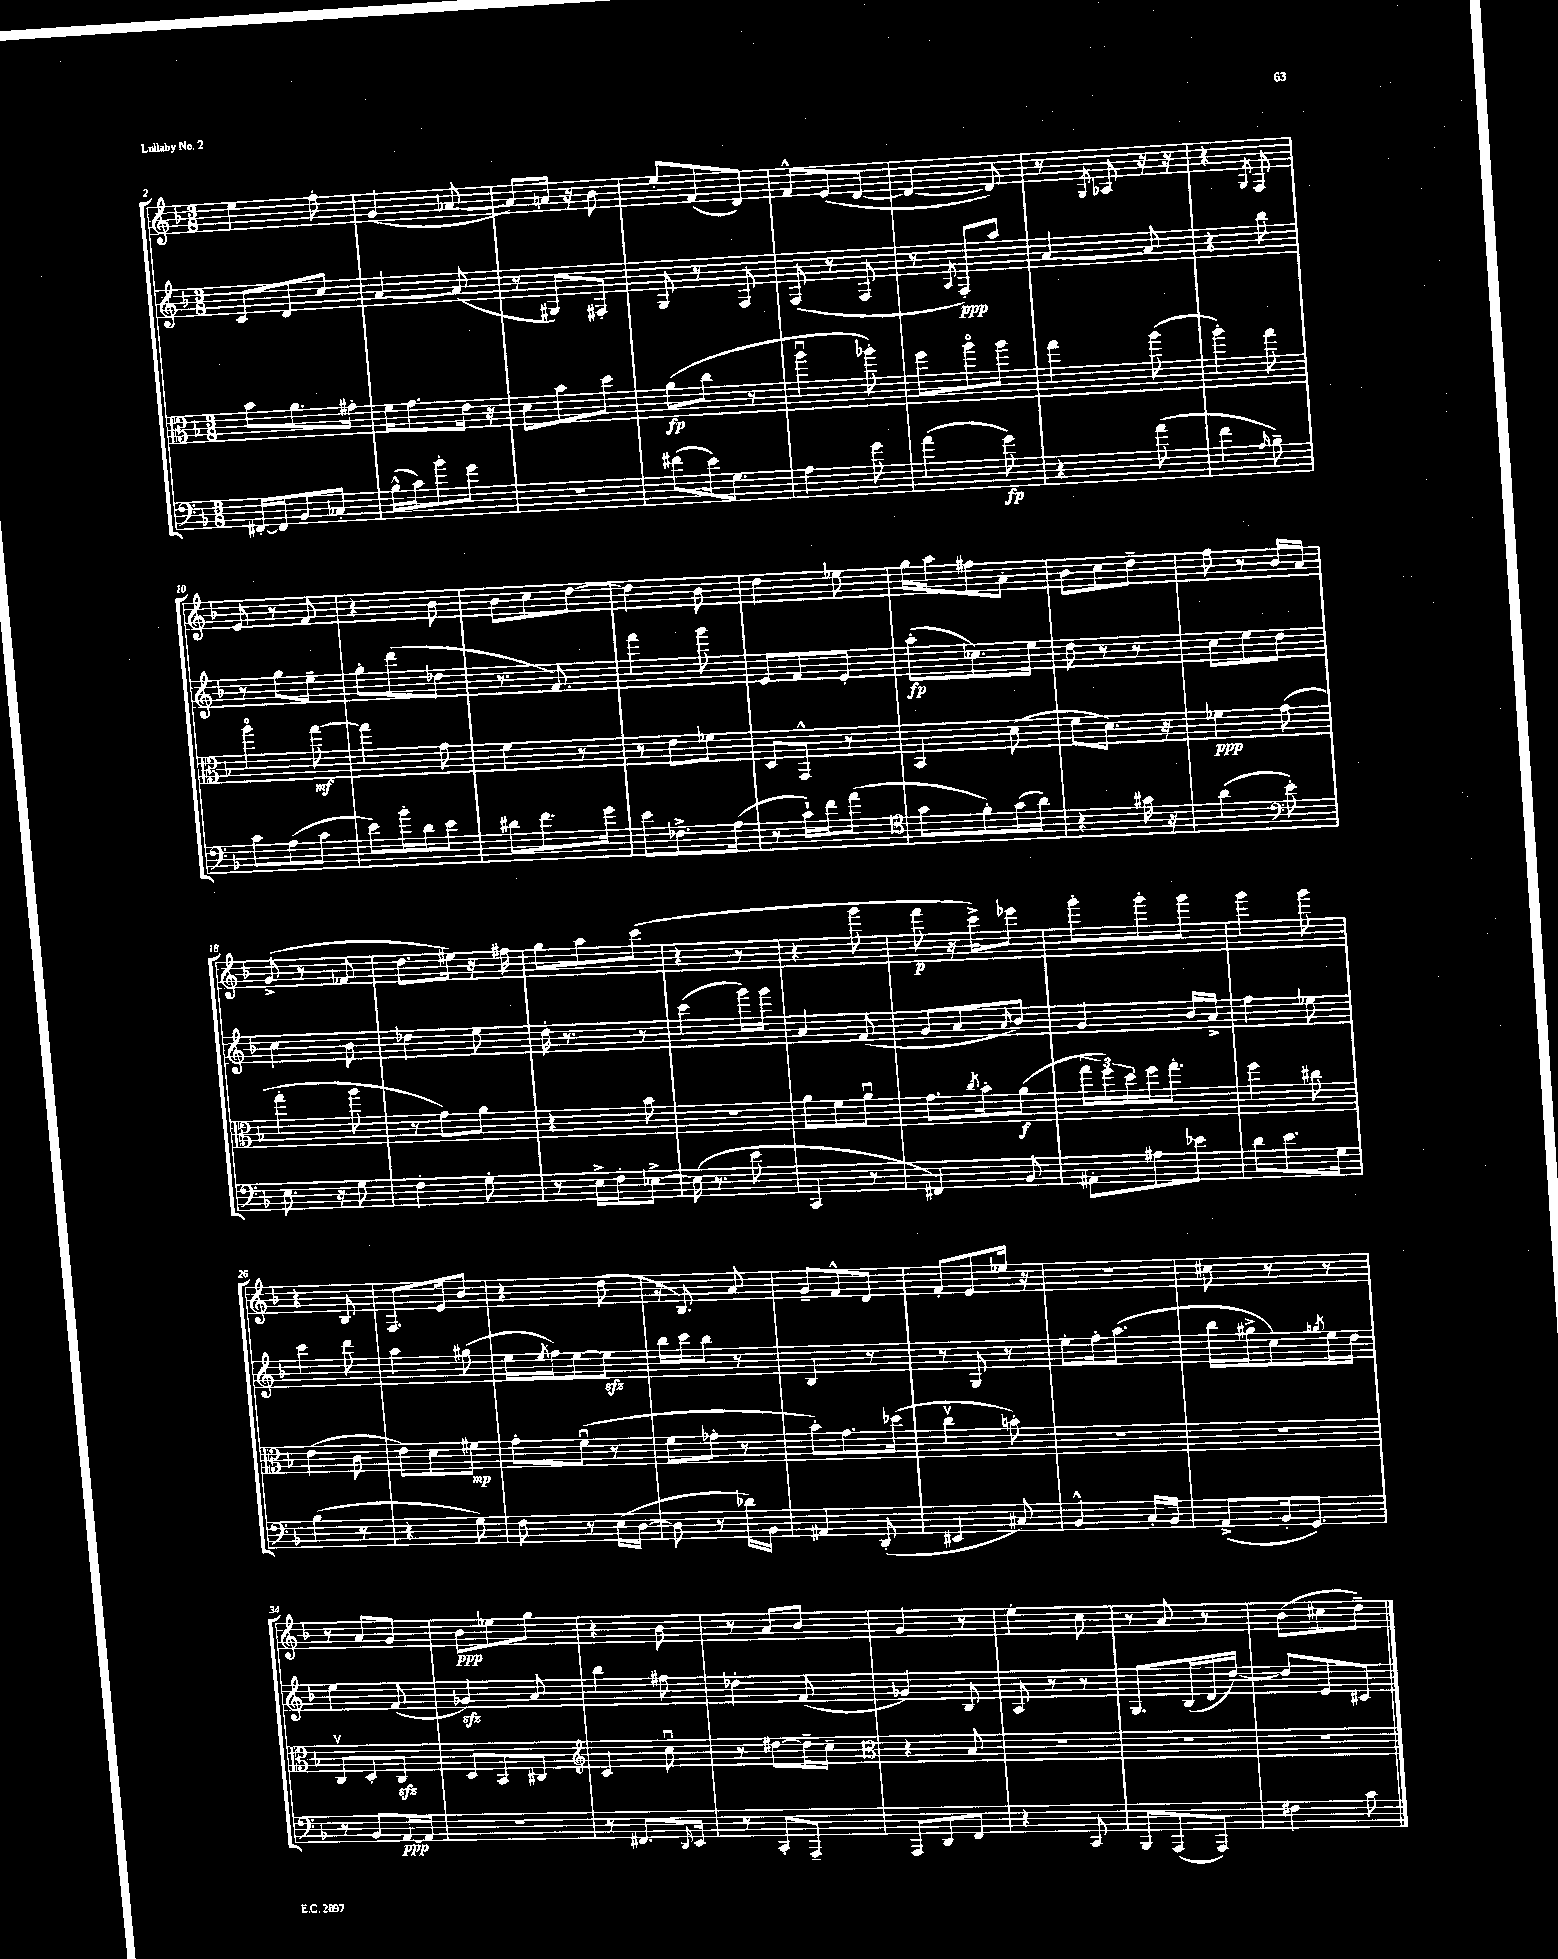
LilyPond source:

<<
\new StaffGroup <<
\new Staff = "s0" {
    \clef treble \key f \major \numericTimeSignature \time 3/8
    e''4 f''8-. |
    g'4( aes'8~ |
    aes'8) a'16 r16 bes'8 |
    e''8-. f'8( d'8) |
    f'8-^ e'8( d'8~ |
    d'4~ d'8) |
    r8 \acciaccatura { g8 } aes8 r16 r16 |
    r4 \acciaccatura { g8 } f8 |
    e'8 r8 f'8 |
    r4 bes'8 |
    bes'8 c''8 d''8~ |
    d''4 bes'8 |
    d''4 ees''8 |
    g''16 a''16 fis''8 a'8-. |
    bes'8 c''8 d''8-- |
    f''8 r8 bes'16 a'16 |
    g'8->( r8 fes'8 |
    d''8. eis''16) r16 fis''16 |
    g''8 a''8 c'''8( |
    r4 r8 |
    r4 g'''8 |
    f'''8\p r16 c'''16->) ees'''8 |
    g'''8-. g'''8-. g'''8 |
    g'''4 g'''8 |
    r4 bes8 |
    f8. e'16 bes'8 |
    r4 d''8( |
    r16 bes8.) a'8 |
    g'8-- f'8-^ d'8 |
    f'8-. e'8 ees''16 r16 |
    r4. |
    cis''8 r8 r8 |
    r8 a'8 g'8 |
    bes'8\ppp ees''8 g''8 |
    r4 bes'8 |
    r8 a'8 bes'8 |
    g'4 r8 |
    e''4-. c''8 |
    r8 a'8 r8 |
    bes'8( cis''8 d''8--) \bar "|." |
}
\new Staff = "s1" {
    \clef treble \key f \major \numericTimeSignature \time 3/8
    c'8 d'8 c''8 |
    a'4~ a'8( |
    r8 gis8) fis8-. |
    g8 r8 f8 |
    f8( r8 f8 |
    r8 \acciaccatura { a8 } f8-.\ppp) a''8 |
    a'4~ a'8 |
    r4 bes''8 |
    r8 g''8 e''8-- |
    g''8-. d'''8( des''8 |
    r8. f'8.) |
    f'''4 g'''8 |
    e'8 f'8 e'8-. |
    a''8-.\fp( ces''8.) e''16 |
    d''8 r8 r8 |
    c''8 e''8 d''8 |
    c''4 bes'8 |
    des''4 e''8 |
    d''16-. r8. r8 |
    c'''4( g'''16) g'''16 |
    a'4 f'8( |
    g'8 a'8 \grace { a'16 } bes'8) |
    g'4 bes'16 a'16-> |
    f''4 ees''8 |
    c'''4 d'''8 |
    a''4 gis''8( |
    e''16 \acciaccatura { e''8 } f''16) e''8~ e''8\sfz |
    bes''16 c'''16 bes''8 r8 |
    bes4 r8 |
    r8 g8 r8 |
    e''8-. f''16-. a''8.( |
    bes''16 gis''16-> c''8) \acciaccatura { g''8 } e''16 d''16 |
    e''4 f'8( |
    ges'4\sfz) a'8 |
    bes''4 fis''8 |
    des''4-. f'8( |
    ges'4) bes8 |
    a8 r8 r8 |
    g8. bes16( d'16 d''16~) |
    d''8 e'8 cis'8 \bar "|." |
}
\new Staff = "s2" {
    \clef alto \key f \major \numericTimeSignature \time 3/8
    bes'8 a'8. gis'16-. |
    f'16 g'8. e'16 r16 |
    d'8 bes'8 d''8 |
    a'8\fp( c''8 r8 |
    a''4\downbow aes''8-.) |
    f''8 a''8\flageolet a''8 |
    g''4 a''8( |
    a''4-.) g''8 |
    a''4\flageolet g''8~\mf |
    g''4 g'8 |
    f'4 r8 |
    r8 e'8 fes'8 |
    d8 g,8-^ r8 |
    bes,4 d'8( |
    f'8 d'8.) r16 |
    fes'4\ppp g'8( |
    g''4-. a''8 |
    r8 g'8) a'8 |
    r4 bes'8 |
    R4. |
    a'8 f'8 a'8\downbow |
    g'8. \acciaccatura { c''8 } bes'16-. a'8\f( |
    \tuplet 3/2 { g''16 f''16) d''16 } f''16 g''8.-. |
    f''4 cis''8 |
    e'4( c'8 |
    e'8) d'8 fis'8\mp |
    g'8-. f'8\downbow( r8 |
    f'8 ges'8-. r8 |
    bes'8-.) g'8. des''16( |
    c''4\upbow b'8-.) |
    R4. |
    R4. |
    c8\upbow d8-. c8\sfz |
    d8 bes,8 cis8 |
    \clef treble c'4 c''8\downbow |
    r8 dis''8~ dis''16-- c''16-- |
    \clef alto r4 bes8 |
    R4. |
    R4. |
    R4. \bar "|." |
}
\new Staff = "s3" {
    \clef bass \key f \major \numericTimeSignature \time 3/8
    fis,16~-. fis,16 bes,8 ces8-. |
    bes16-^( c'16) bes'8-. g'8 |
    R4. |
    fis'8( e'16) g8. |
    a4 g'8 |
    a'4( g'8\fp) |
    r4 a'8( |
    f'4 \grace { a16 } bes8--) |
    c'8 a8( c'8 |
    e'8) bes'16-. d'16 e'8 |
    dis'8 f'8. g'16 |
    e'8 fes8.-> a16( |
    r8 c'16-!) f'16 a'8( |
    \clef tenor g'8 f'8-.) g'16( a'16) |
    r4 gis'16 r16 |
    a'4( \clef bass e'8-.) |
    e8. r16 g8 |
    f4-. g8-. |
    r8 e16-> f16-. ees8~-> |
    ees16( r8. e'8 |
    c,4 r8 |
    fis,4) bes,8 |
    ais,8-. ais8 ees'8 |
    d'8 e'8. g16 |
    bes4( r8 |
    r4 g8) |
    f8 r8 e16( d16~ |
    d8 r8 des'16) bes,16 |
    ais,4 d,8-.( |
    eis,4 cis8) |
    bes,4-^ c16-. bes,16 |
    a,8->( bes,16-. g,8.) |
    r8 bes,8 a,16~\ppp a,16 |
    R4. |
    r8 fis,8. \grace { d,16 } e,16 |
    r8 c,8-. a,,8-- |
    a,,8 d,8 f,8 |
    r4 c,8 |
    bes,,8 a,,8( a,,8) |
    fis4 c'8 \bar "|." |
}
>>
>>
\layout { \context { \Score currentBarNumber = #2 } }
